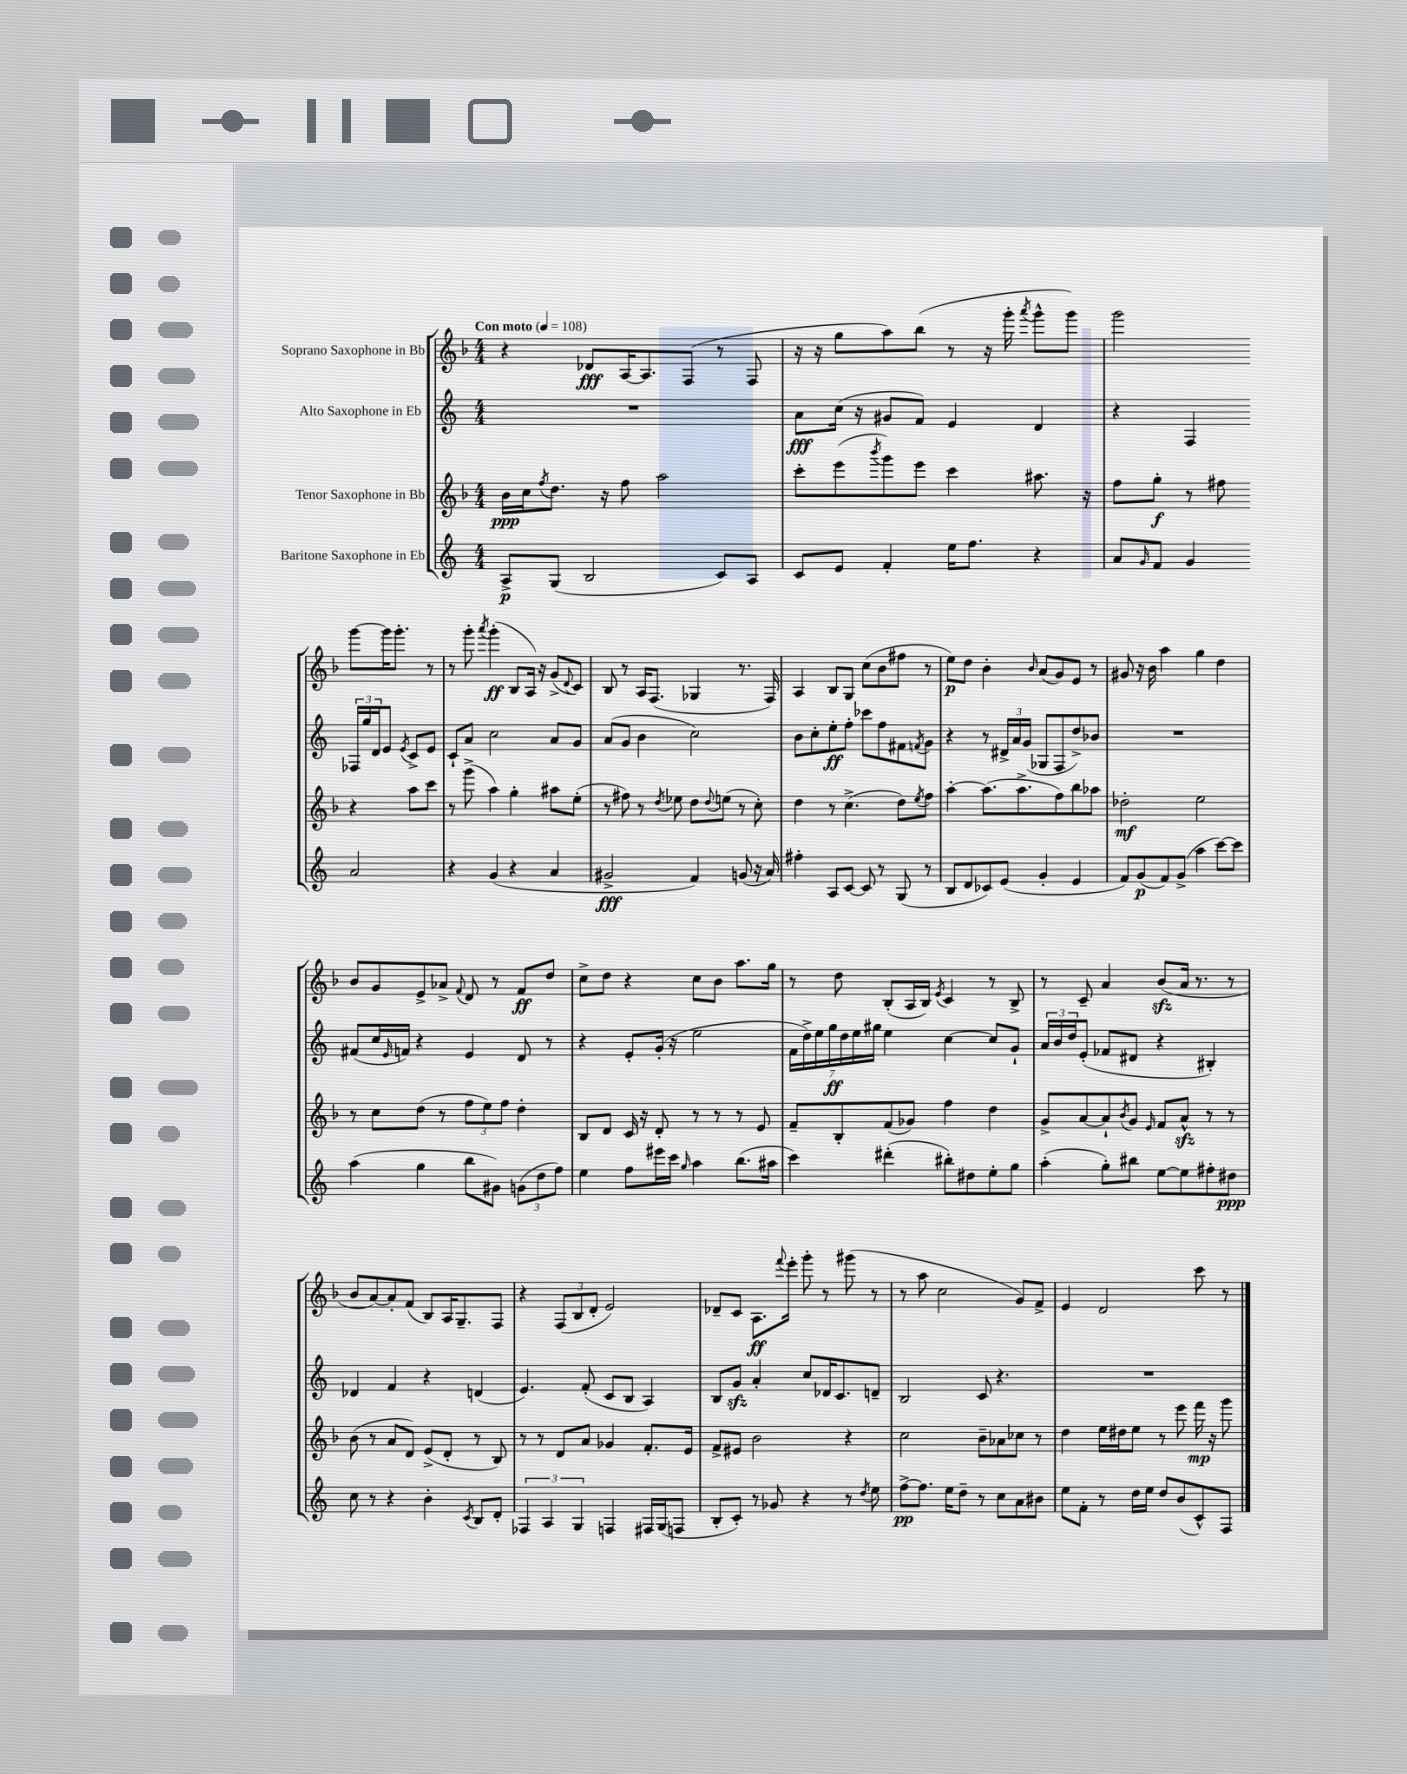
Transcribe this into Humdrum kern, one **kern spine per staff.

**kern	**dynam	**kern	**dynam	**kern	**dynam	**kern	**dynam
*part4	*part4	*part3	*part3	*part2	*part2	*part1	*part1
*staff4	*staff4	*staff3	*staff3	*staff2	*staff2	*staff1	*staff1
*I"Baritone Saxophone in Eb	*	*I"Tenor Saxophone in Bb	*	*I"Alto Saxophone in Eb	*	*I"Soprano Saxophone in Bb	*
*clefG2	*	*clefG2	*	*clefG2	*	*clefG2	*
*k[]	*	*k[b-]	*	*k[]	*	*k[b-]	*
*M4/4	*	*M4/4	*	*M4/4	*	*M4/4	*
*MM108	*	*MM108	*	*MM108	*	*MM108	*
=1	=1	=1	=1	=1	=1	=1	=1
!	!	!	!	!	!	!LO:TX:a:B:t=Con moto	!
8A^/L	p	16b-\LL	ppp	1r	.	4r	.
.	.	16cc\J	.	.	.	.	.
.	.	8qff/	.	.	.	.	.
(8G/J	.	8.dd\J	.	.	.	.	.
2B/	.	.	.	.	.	8d-X/L	fff
.	.	16r	.	.	.	.	.
.	.	8ff\	.	.	.	[16A/K	.
.	.	.	.	.	.	8.A/]	.
.	.	2aa\	.	.	.	.	.
.	.	.	.	.	.	(8F/J	.
8c/L)	.	.	.	.	.	8r	.
8A/J	.	.	.	.	.	8F/	.
=2	=2	=2	=2	=2	=2	=2	=2
8c/L	.	8ccc'\L	.	8a\L	fff	16r	.
.	.	.	.	.	.	16r	.
8e/J	.	(8eee\	.	(16cc\Jk	.	8gg\L	.
.	.	.	.	16r	.	.	.
.	.	8qbbb-/	.	.	.	.	.
4f'/	.	8ggg\)	.	8g#X/L	.	8aa\)	.
.	.	8eee\J	.	8f/J)	.	(8bb-\J	.
16ee\KL	.	4ccc\	.	4e/	.	8r	.
8.ff\J	.	.	.	.	.	.	.
.	.	.	.	.	.	16r	.
.	.	.	.	.	.	16ggg'\	.
.	.	.	.	.	.	8qaaa/	.
4r	.	8.aa#X\	.	4d/	.	8ggg^^\L	.
.	.	.	.	.	.	8ggg\J)	.
.	.	16r	.	.	.	.	.
=3	=3	=3	=3	=3	=3	=3	=3
8a/L	.	8ff\L	.	4r	.	2ggg\	.
16qqg/	.	.	.	.	.	.	.
8f/J	.	8gg'\J	f	.	.	.	.
4g/	.	8r	.	4F/	.	.	.
.	.	8ff#X\	.	.	.	.	.
2a/	.	4r	.	24F-X/LL	.	[8ggg\L	.
.	.	.	.	24gg/	.	.	.
.	.	.	.	24d/J	.	.	.
.	.	.	.	8e/J	.	16ggg\K]	.
.	.	.	.	.	.	8.ggg'\J	.
.	.	.	.	8qe/	.	.	.
.	.	8aa\L	.	8c^/L	.	.	.
.	.	8ccc\J	.	8e/J	.	8r	.
!!LO:LB:g=z
=4	=4	=4	=4	=4	=4	=4	=4
4r	.	8r	.	8c`/L	.	8r	.
.	.	(8ggg^\	.	8a/J	.	8ggg'\	.
.	.	.	.	.	.	8qaaa/	.
(4g/	.	4aa\)	.	2cc\	.	(4ggg'\	ff
4r	.	4gg'\	.	.	.	8B-/L	.
.	.	.	.	.	.	16A/Jk)	.
.	.	.	.	.	.	16r	.
4a/	.	8aa#X\L	.	8a/L	.	(8g^/L	.
.	.	.	.	.	.	8qqd/	.
.	.	(8ee'\J	.	8g/J	.	8c/J)	.
=5	=5	=5	=5	=5	=5	=5	=5
2g#X^/	fff	8r	.	(8a/L	.	8B-/	.
.	.	8ff#X\)	.	8g/J	.	8r	.
.	.	8r	.	4b\	.	16A/KL	.
.	.	.	.	.	.	(8.F/J	.
.	.	8qdd/	.	.	.	.	.
.	.	8ee-X\	.	.	.	.	.
4f/)	.	8dd\L	.	2cc\)	.	4G-X/	.
.	.	8qqdd/	.	.	.	.	.
.	.	(8een\J	.	.	.	.	.
(8gn/	.	8r	.	.	.	8.r	.
16r	.	8cc'\)	.	.	.	.	.
16a/)	.	.	.	.	.	16F/)	.
=6	=6	=6	=6	=6	=6	=6	=6
4ff#X'\	.	4dd\	.	8b\L	.	4A/	.
.	.	.	.	8cc'\	.	.	.
8A/L	.	8r	.	8ee'\	ff	8B-/L	.
[8c/J	.	(4.cc^\	.	8ff'\J	.	8G/J	.
8c/]	.	.	.	8ccc-X\L	.	(8cc\L	.
8r	.	.	.	8ff\	.	8b-\	.
(8G/	.	8dd\L)	.	8f#X\	.	8ff#X\J	.
.	.	8qee/	.	8qfn/	.	.	.
8r	.	8ff\J	.	8g\J	.	8r	.
=7	=7	=7	=7	=7	=7	=7	=7
8B/L	.	[4aa'\	.	4r	.	8ee\L)	p
8d/	.	.	.	.	.	8dd\J	.
8c-X/)	.	(8.aa\L]	.	8r	.	4b-'\	.
(8e/J	.	.	.	24d#X^/LL	.	.	.
.	.	.	.	24a/	.	.	.
.	.	8.aa^\	.	.	.	.	.
.	.	.	.	(24g/JJ	.	.	.
.	.	.	.	.	.	16qqb-/	.
4g'/	.	.	.	8G-X/L	.	(8a/L	.
.	.	8ff\)	.	8F/	.	8g/)	.
4e/	.	8bb-\	.	8dd^/)	.	8e/J	.
.	.	8aa-X\J	.	8b-X/J	.	8r	.
=8	=8	=8	=8	=8	=8	=8	=8
8f/L)	.	2dd-X'\	mf	1r	.	8g#X/	.
(8g/	p	.	.	.	.	16r	.
.	.	.	.	.	.	16b-\	.
8f/)	.	.	.	.	.	4aa\	.
(8g^/J	.	.	.	.	.	.	.
4aa\	.	2ee\	.	.	.	4gg\	.
[8ccc\L)	.	.	.	.	.	4dd\	.
8ccc\J]	.	.	.	.	.	.	.
!!LO:LB:g=z
=9	=9	=9	=9	=9	=9	=9	=9
(4aa\	.	8r	.	(8f#X/L	.	8b-/L	.
.	.	8cc\L	.	16cc/L	.	8g/	.
.	.	.	.	16qqe/	.	.	.
.	.	.	.	16fn/JJ)	.	.	.
4gg\	.	(8dd\J	.	4r	.	8e^/	.
.	.	8r	.	.	.	8a-X^/J	.
.	.	.	.	.	.	8qqf/	.
8bb\L	.	12ff\L	.	4e/	.	8d/	.
.	.	12ee\)	.	.	.	.	.
8g#X\J)	.	.	.	.	.	8r	.
.	.	12ff\J	.	.	.	.	.
(12gn\L	.	4dd'\	.	8d/	.	8f/L	ff
12dd\	.	.	.	.	.	.	.
.	.	.	.	8r	.	8dd/J	.
12ff\J)	.	.	.	.	.	.	.
=10	=10	=10	=10	=10	=10	=10	=10
4ee\	.	8B-/L	.	4r	.	8cc^\L	.
.	.	8d/J	.	.	.	8dd\J	.
8ff\L	.	16c/	.	8e'/L	.	4r	.
.	.	16r	.	.	.	.	.
16eee#X\L	.	8d'/	.	(16g'/Jk	.	.	.
16ccc\JJ	.	.	.	16r	.	.	.
16qqgg/	.	.	.	.	.	.	.
4aa\	.	8r	.	2ee\	.	8cc\L	.
.	.	8r	.	.	.	8b-\J	.
(8.bb\L	.	8r	.	.	.	8.aa\L	.
.	.	8e/	.	.	.	.	.
16aa#X\Jk	.	.	.	.	.	16gg\Jk	.
=11	=11	=11	=11	=11	=11	=11	=11
4ccc\)	.	8f~/L	.	28f\LL	.	8r	.
.	.	.	.	28dd^\)	.	.	.
.	.	.	.	28ee\	.	.	.
.	.	.	.	28gg\	ff	.	.
.	.	8B-'/	.	.	.	8dd\	.
.	.	.	.	28dd\	.	.	.
.	.	.	.	28ee\	.	.	.
.	.	.	.	28gg#X\JJ	.	.	.
(4ddd#X'\	.	(8f/	.	4ee\	.	(8B-'/L	.
.	.	8g-X/J)	.	.	.	16A/L	.
.	.	.	.	.	.	16B-/JJ)	.
.	.	.	.	.	.	8qe/	.
8bb#X'\L)	.	4ff\	.	[4cc\	.	4c/	.
8dd#X\	.	.	.	.	.	.	.
8ee'\	.	4dd\	.	8cc/L]	.	8r	.
8gg\J	.	.	.	8g`/J	.	8B-^/	.
=12	=12	=12	=12	=12	=12	=12	=12
(4aa'\	.	8g^/L	.	24a/LL	.	8r	.
.	.	.	.	24b/	.	.	.
.	.	.	.	24dd/J	.	.	.
.	.	[8a/	.	(8e'/J	.	8c~/	.
8gg'\L)	.	8a`/]	.	8f-X/L	.	4a/	.
.	.	8qb-/	.	.	.	.	.
8bb#X\J	.	8g/J	.	8d#X/J	.	.	.
.	.	16qqe/	.	.	.	.	.
[8ee\L	.	8f/L	.	4r	.	(8b-zz/L	.
8ee\]	.	8azz^^/J	.	.	.	16a/Jk	.
.	.	.	.	.	.	8.r	.
8ff#X'\	.	8r	.	4B#X'/)	.	.	.
8dd#X\J	ppp	8r	.	.	.	8r	.
!!LO:LB:g=z
=13	=13	=13	=13	=13	=13	=13	=13
8cc\	.	(8b-\	.	4d-X/	.	8b-/L	.
8r	.	8r	.	.	.	[8a/)	.
4r	.	8a/L	.	4f/	.	8a'/]	.
.	.	8d/J)	.	.	.	(8f/J	.
4b'\	.	(8e^/L	.	4r	.	8B-/L)	.
.	.	8d'/J	.	.	.	16A/K	.
.	.	.	.	.	.	8.G~/	.
8qc/	.	.	.	.	.	.	.
8B/L	.	8r	.	(4dn/	.	.	.
8d'/J	.	8B-/)	.	.	.	8F/J	.
=14	=14	=14	=14	=14	=14	=14	=14
6F-X/	.	8r	.	4.e/)	.	4r	.
.	.	8r	.	.	.	.	.
6A/	.	.	.	.	.	.	.
.	.	8d/L	.	.	.	(12F/L	.
6G/	.	.	.	.	.	12B-/	.
.	.	8a/J	.	(8f'/	.	.	.
.	.	.	.	.	.	12d'/J	.
4Fn/	.	4g-X/	.	8c/L	.	2e/)	.
.	.	.	.	8B/J	.	.	.
16F#X/LL	.	8.f'/L	.	4A/)	.	.	.
(16G/J	.	.	.	.	.	.	.
8Fn/J	.	.	.	.	.	.	.
.	.	16e/Jk	.	.	.	.	.
=15	=15	=15	=15	=15	=15	=15	=15
8B'/L	.	8f^/L	.	8B/L	.	8d-X~/L	.
8c'/J)	.	8e#X/J	.	8gzz/J	.	8c/J	.
8r	.	2b-\	.	4a'/	.	8.A\L	ff
8g-X/	.	.	.	.	.	.	.
.	.	.	.	.	.	8qqfff/	.
.	.	.	.	.	.	16eee'\Jk	.
4r	.	.	.	8cc/L	.	8ggg'\	.
.	.	.	.	16d-X/K	.	8r	.
.	.	.	.	8.c/	.	.	.
8r	.	4r	.	.	.	(8ggg#X\	.
8qdd/	.	.	.	.	.	.	.
8ee\	.	.	.	8dn~/J	.	8r	.
=16	=16	=16	=16	=16	=16	=16	=16
[8ff^\L	pp	2cc\	.	2B/	.	8r	.
8.ff\J]	.	.	.	.	.	8aa\	.
.	.	.	.	.	.	2cc\	.
16ee\KL	.	.	.	.	.	.	.
8dd~\J	.	.	.	.	.	.	.
8r	.	8b-~\L	.	8c/	.	.	.
8cc\L	.	8a-X\	.	4.r	.	.	.
8a\	.	8cc-X\J	.	.	.	8g/L)	.
8b#X\J	.	8r	.	.	.	8f^/J	.
=17	=17	=17	=17	=17	=17	=17	=17
8ee\L	.	4dd\	.	1r	.	4e/	.
8f'\J	.	.	.	.	.	.	.
8r	.	16ee\LL	.	.	.	2d/	.
.	.	16dd#X\J	.	.	.	.	.
16dd\LL	.	8ee\J	.	.	.	.	.
16ee\JJ	.	.	.	.	.	.	.
8dd/L	.	8r	.	.	.	.	.
(8b/	.	8eee\	.	.	.	.	.
8c^^/)	.	16fff\	mp	.	.	8ccc\	.
.	.	16r	.	.	.	.	.
8F/J	.	8ggg\	.	.	.	8r	.
==	==	==	==	==	==	==	==
*-	*-	*-	*-	*-	*-	*-	*-
